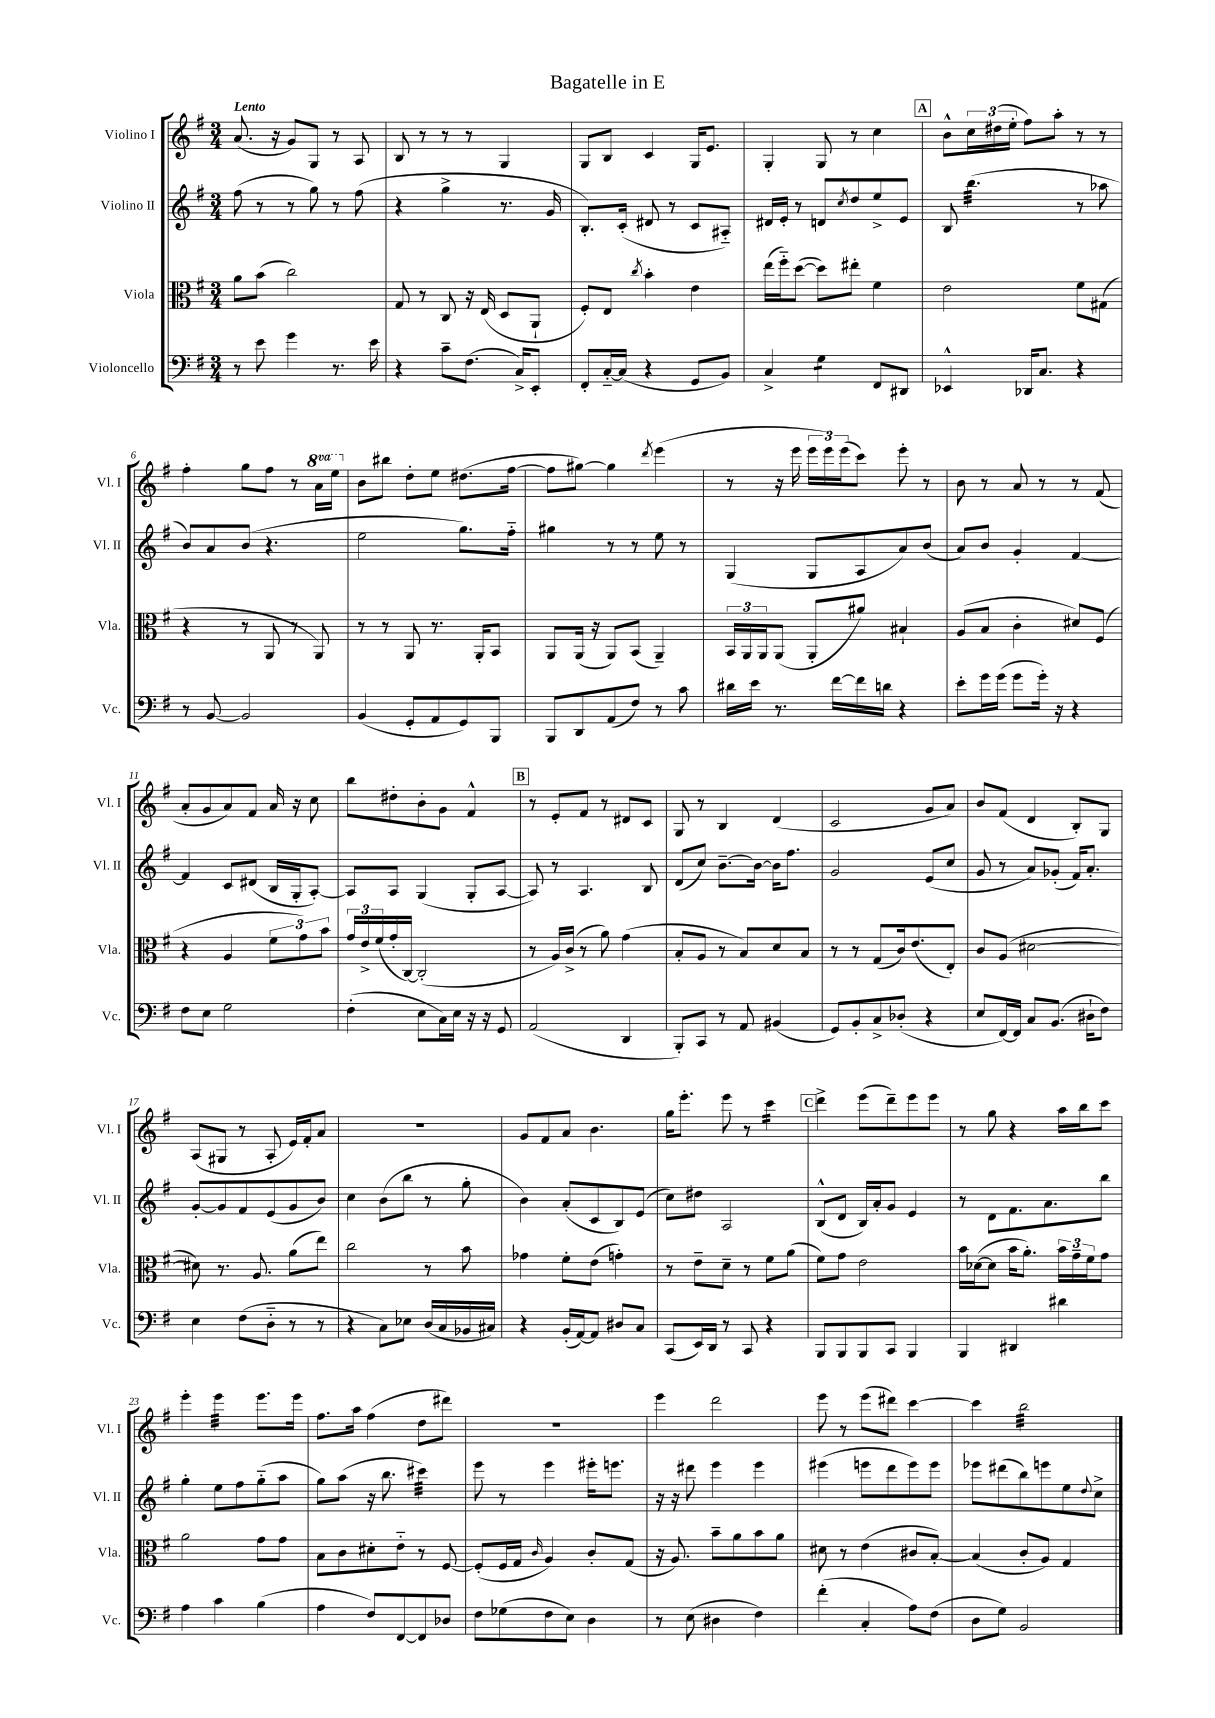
\header { title = "Bagatelle in E" }
<<
\new StaffGroup <<
\new Staff = "s0" \with { instrumentName = "Violino I" shortInstrumentName = "Vl. I" } {
    \clef treble \key g \major \numericTimeSignature \time 3/4 \set Staff.ottavationMarkups = #ottavation-simple-ordinals \tempo "Lento"
    a'8.( r16 g'8) g8 r8 a8 |
    b8 r8 r8 r8 g4 |
    g8 b8 c'4 g16 e'8. |
    g4-. g8 r8 c''4 |
    \mark \markup { \box "A" } b'8-^ \tuplet 3/2 { c''16 dis''16( e''16-. } fis''8) a''8-. r8 r8 |
    fis''4-. g''8 fis''8 r8 \ottava #1 a''16 e'''16 \ottava #0 |
    b'8 bis''8 d''8-. e''8 dis''8.( fis''16~ |
    fis''8 gis''8~) gis''4 \acciaccatura { d'''8 } e'''4( |
    r8 r16 e'''16 \tuplet 3/2 { e'''16 e'''16) e'''16( } c'''8) e'''8-. r8 |
    b'8 r8 a'8 r8 r8 fis'8( |
    a'8-. g'8 a'8) fis'8 a'16 r16 c''8 |
    b''8 dis''8-. b'8-. g'8 fis'4-^ |
    \mark \markup { \box "B" } r8 e'8-. fis'8 r8 dis'8 c'8 |
    g8 r8 b4 d'4( |
    c'2 g'8 a'8) |
    b'8 fis'8( d'4 b8-.) g8 |
    a8( gis8 r8 a8-. e'16) fis'16-. a'8 |
    R2. |
    g'8 fis'8 a'8 b'4. |
    g''16 e'''8.-. e'''8 r8 c'''4:16 |
    \mark \markup { \box "C" } d'''4-> e'''8( d'''8--) e'''8 e'''8 |
    r8 g''8 r4 a''16 b''16 c'''8 |
    e'''4-. e'''4:32 e'''8. e'''16 |
    fis''8. a''16 fis''4( d''8 dis'''8) |
    R2. |
    e'''4 d'''2 |
    e'''8 r8 e'''8( dis'''8) c'''4~ |
    c'''4 b''2:32 \bar "|." |
}
\new Staff = "s1" \with { instrumentName = "Violino II" shortInstrumentName = "Vl. II" } {
    \clef treble \key g \major \numericTimeSignature \time 3/4
    fis''8( r8 r8 g''8) r8 fis''8( |
    r4 g''4-> r8. g'16 |
    b8.-.) c'16-.( dis'8 r8 c'8 ais8-_) |
    dis'16 e'16-. r8 d'8 \acciaccatura { c''8 } d''8 e''8-> e'8 |
    \mark \markup { \box "A" } b8 b''4.:32( r8 aes''8 |
    b'8) a'8 b'8( r4. |
    e''2 g''8.) fis''16-_ |
    gis''4 r8 r8 e''8 r8 |
    g4( g8 a8 a'8) b'8( |
    a'8) b'8 g'4-. fis'4~ |
    fis'4 c'8 dis'8( b16 g16-. a8~-.) |
    a8 a8 g4( g8-. a8~ |
    \mark \markup { \box "B" } a8) r8 a4. b8 |
    d'8( c''8) b'8.~-- b'16~ b'16 fis''8. |
    g'2 e'8( c''8 |
    g'8 r8 a'8) ges'8-.( fis'16) a'8.-. |
    g'8~-. g'8 fis'8 e'8( g'8 b'8) |
    c''4 b'8( b''8 r8 g''8-. |
    b'4) a'8-.( c'8 b8) e'8( |
    c''8) dis''8 a2 |
    \mark \markup { \box "C" } b8-^( d'8 b16) a'16-. g'8 e'4 |
    r8 d'8 fis'8. a'8. b''8 |
    g''4-. e''8 fis''8 g''8-_( a''8 |
    g''8) a''8( r16 b''8. cis'''4:32) |
    e'''8 r8 e'''4 eis'''16-. e'''8. |
    r16 r16 dis'''8 e'''4 e'''4 |
    eis'''4( e'''8 d'''8 e'''8) e'''8 |
    ees'''8 dis'''8( b''8) e'''8 e''8 \appoggiatura { d''8 } c''8-> \bar "|." |
}
\new Staff = "s2" \with { instrumentName = "Viola" shortInstrumentName = "Vla." } {
    \clef alto \key g \major \numericTimeSignature \time 3/4
    a'8 b'8( c''2) |
    g8 r8 c8 r16 e16( d8 a,8-! |
    fis8-.) e8 \acciaccatura { c''8 } b'4-. e'4 |
    e''16( fis''16-_) d''8~( d''8) eis''8-. fis'4 |
    \mark \markup { \box "A" } e'2 fis'8 gis8( |
    r4 r8 a,8 r8 a,8) |
    r8 r8 a,8 r8. a,16-. b,8 |
    a,8 a,16( r16 a,8) b,8( a,4--) |
    \tuplet 3/2 { b,16 a,16 a,16 } a,8( a,8-. ais'8) bis4-! |
    a8( b8 c'4-. dis'8) fis8( |
    r4 a4 \tuplet 3/2 { fis'8 g'8) b'8 } |
    \tuplet 3/2 { g'16 e'16-> fis'16( } g'16-. c16~) c2-.( |
    \mark \markup { \box "B" } r8 a16) c'16->( r8 a'8) g'4( |
    b8-. a8 r8 b8) d'8 b8 |
    r8 r8 g8( c'16) e'8.( e8-.) |
    c'8 a8( dis'2~ |
    dis'8) r8. a8. a'8( e''8) |
    c''2 r8 b'8 |
    ges'4 fis'8-. e'8( g'4-.) |
    r8 e'8-- d'8-- r8 fis'8 a'8( |
    \mark \markup { \box "C" } fis'8) g'8 e'2 |
    b'16 des'16~( des'8 b'16 a'8.-.) \tuplet 3/2 { b'16 g'16-- fis'16 } g'8 |
    a'2 g'8 g'8 |
    b8 c'8 dis'8-. e'8-_ r8 fis8~ |
    fis8-.( fis16 g16 \grace { c'16 } a4) c'8-. g8( |
    r16 a8.) b'8-- a'8 b'8 a'8 |
    dis'8 r8 e'4( cis'8 b8~-.) |
    b4( c'8-. a8) g4 \bar "|." |
}
\new Staff = "s3" \with { instrumentName = "Violoncello" shortInstrumentName = "Vc." } {
    \clef bass \key g \major \numericTimeSignature \time 3/4
    r8 e'8 g'4 r8. e'16 |
    r4 c'8-- fis8.( c16->) e,8-. |
    fis,8-. c16~-_ c16( r4 g,8 b,8) |
    c4-> g4:8 fis,8 dis,8 |
    \mark \markup { \box "A" } ees,4-^ des,16 c8. r4 |
    r8 b,8~ b,2 |
    b,4( g,8-. a,8 g,8) b,,8 |
    b,,8 d,8 a,8( fis8) r8 c'8 |
    dis'16 e'16 r8. fis'16~ fis'16 d'16 r4 |
    e'8-. g'16 g'16( g'8 g'16-.) r16 r4 |
    fis8 e8 g2 |
    fis4-.( e8 c16) e16 r16 r16 g,8 |
    \mark \markup { \box "B" } a,2( d,4 |
    b,,8-.) c,8 r8 a,8 bis,4( |
    g,8) b,8-. c8-> des8-.( r4 |
    e8 fis,16~) fis,16 c8 b,8.( dis16-! fis8) |
    e4 fis8( d8-_ r8 r8 |
    r4 c8) ees8 d16( c16 bes,16 cis16) |
    r4 b,16-.( a,16~) a,8 dis8 c8 |
    c,8( e,16) d,16 r8 c,8 r4 |
    \mark \markup { \box "C" } b,,8 b,,8 b,,8 c,8 b,,4 |
    b,,4 dis,4 dis'4 |
    a4 c'4 b4( |
    a4 fis8) fis,8~ fis,8 des8 |
    fis8 ges8( fis8 e8) d4 |
    r8 e8( dis4 fis4) |
    fis'4-.( c4-. a8) fis8( |
    d8 g8) b,2 \bar "|." |
}
>>
>>
